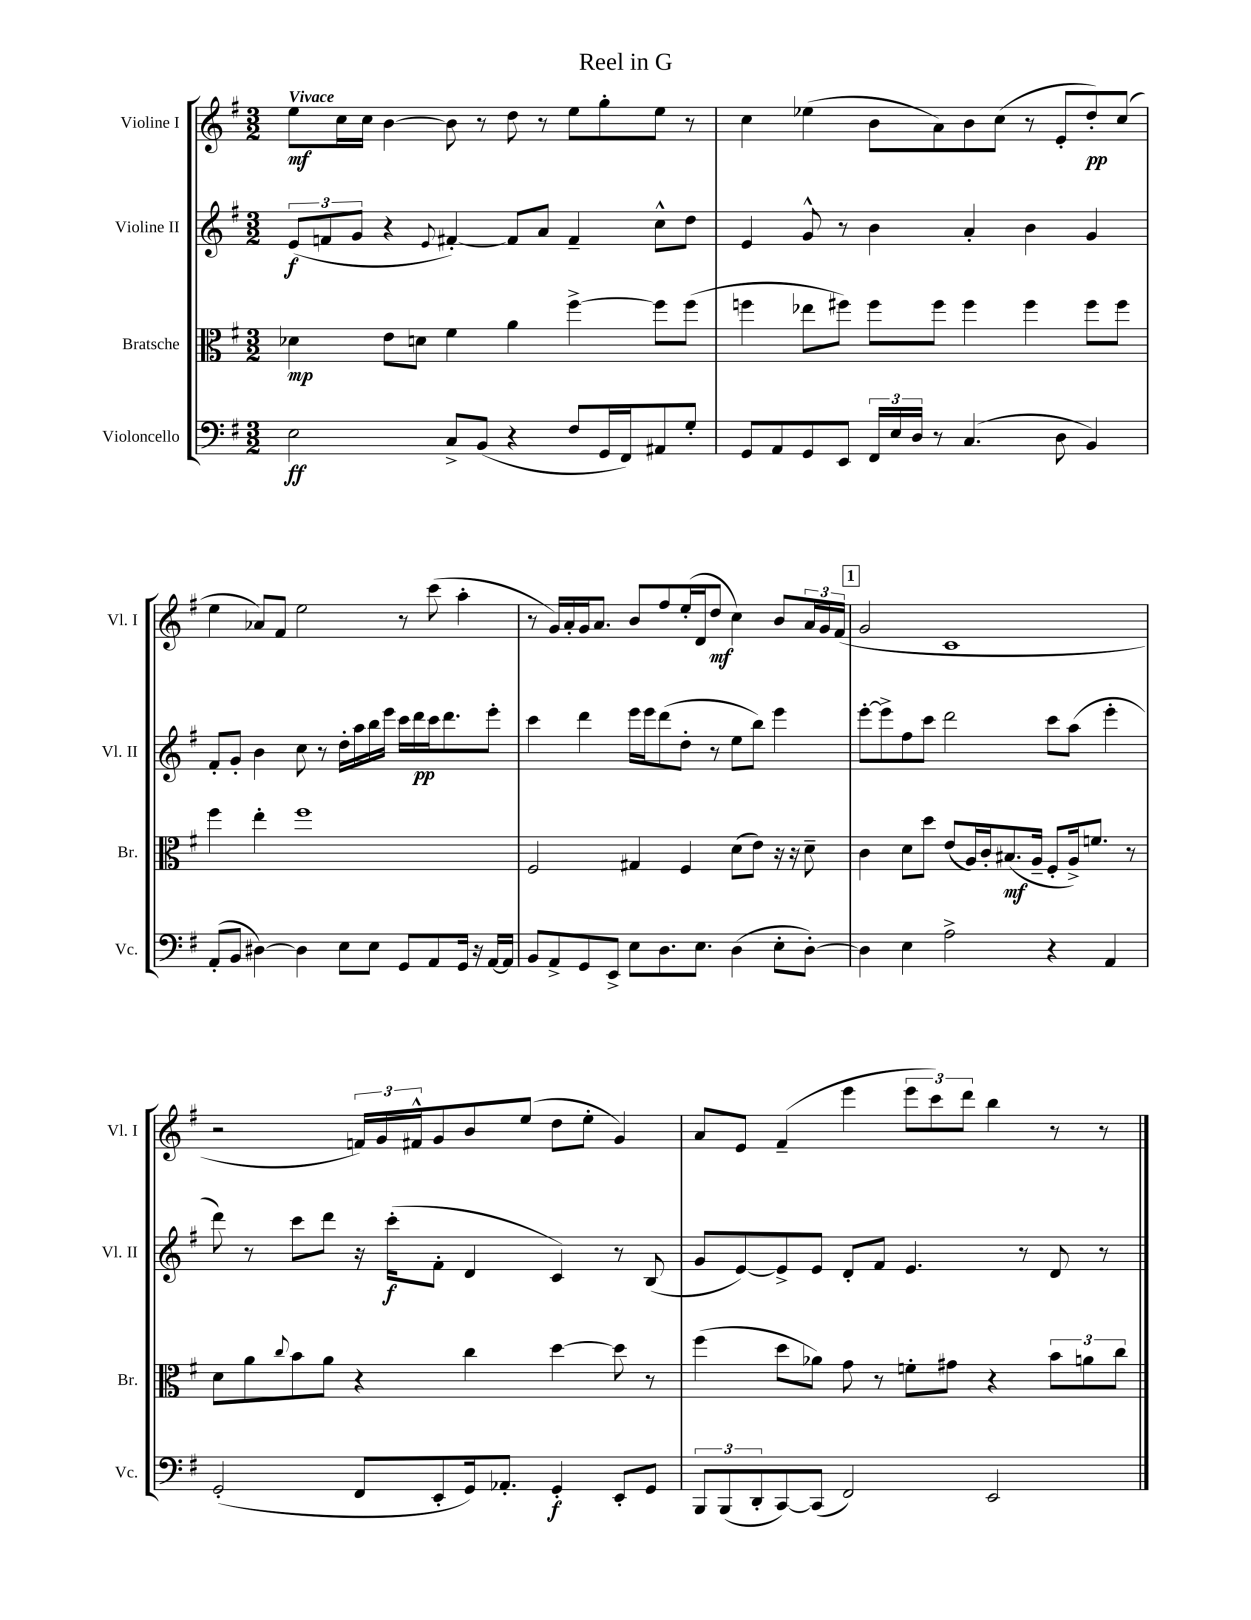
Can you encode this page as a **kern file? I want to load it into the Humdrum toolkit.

**kern	**dynam	**kern	**dynam	**kern	**dynam	**kern	**dynam
*part4	*part4	*part3	*part3	*part2	*part2	*part1	*part1
*staff4	*staff4	*staff3	*staff3	*staff2	*staff2	*staff1	*staff1
*I"Violoncello	*	*I"Bratsche	*	*I"Violine II	*	*I"Violine I	*
*I'Vc.	*	*I'Br.	*	*I'Vl. II	*	*I'Vl. I	*
*clefF4	*	*clefC3	*	*clefG2	*	*clefG2	*
*k[f#]	*	*k[f#]	*	*k[f#]	*	*k[f#]	*
*M3/2	*	*M3/2	*	*M3/2	*	*M3/2	*
=1	=1	=1	=1	=1	=1	=1	=1
!	!	!	!	!	!	!LO:TX:a:B:t=Vivace	!
2E\	ff	4d-X\	mp	(12e/L	f	8ee\L	mf
.	.	.	.	12fn/	.	.	.
.	.	.	.	.	.	16cc\L	.
.	.	.	.	12g/J	.	.	.
.	.	.	.	.	.	16cc\JJ	.
.	.	8e\L	.	4r	.	[4b\	.
.	.	8dn\J	.	.	.	.	.
.	.	.	.	8qqe/	.	.	.
8C^/L	.	4f#\	.	[4f#X'/)	.	8b\]	.
(8BB/J	.	.	.	.	.	8r	.
4r	.	4a\	.	8f#/L]	.	8dd\	.
.	.	.	.	8a/J	.	8r	.
8F#/L	.	[4ff#^\	.	4f#~/	.	8ee\L	.
16GG/L	.	.	.	.	.	8gg'\	.
16FF#/J)	.	.	.	.	.	.	.
8AA#X/	.	8ff#\L]	.	8cc^^\L	.	8ee\J	.
8G'/J	.	(8ff#\J	.	8dd\J	.	8r	.
=2	=2	=2	=2	=2	=2	=2	=2
8GG/L	.	4ffn\	.	4e/	.	4cc\	.
8AA/	.	.	.	.	.	.	.
8GG/	.	8ee-X\L	.	8g^^/	.	(4ee-X\	.
8EE/J	.	8ff#X\J)	.	8r	.	.	.
24FF#/LL	.	8ff#\L	.	4b\	.	8b\L	.
24E/	.	.	.	.	.	.	.
24D/JJ	.	.	.	.	.	.	.
8r	.	8ff#\J	.	.	.	8a\)	.
(4.C/	.	4ff#\	.	4a'/	.	8b\	.
.	.	.	.	.	.	(8cc\J	.
.	.	4ff#\	.	4b\	.	8r	.
8D\	.	.	.	.	.	8e'/L	.
4BB/)	.	8ff#\L	.	4g/	.	8dd'/)	pp
.	.	8ff#\J	.	.	.	(8cc/J	.
!!LO:LB:g=z
=3	=3	=3	=3	=3	=3	=3	=3
(8AA'/L	.	4ff#\	.	8f#'/L	.	4ee\	.
8BB/J	.	.	.	8g'/J	.	.	.
[4D#X\)	.	4ee'\	.	4b\	.	8a-X/L)	.
.	.	.	.	.	.	8f#/J	.
4D#\]	.	1ff#	.	8cc\	.	2ee\	.
.	.	.	.	8r	.	.	.
8E\L	.	.	.	16dd'\LL	.	.	.
.	.	.	.	16aa\	.	.	.
8E\J	.	.	.	16bb\	.	.	.
.	.	.	.	16eee\JJ	.	.	.
8GG/L	.	.	.	16ccc\LL	.	8r	.
.	.	.	.	16ddd\	pp	.	.
8AA/	.	.	.	16ccc\J	.	(8ccc\	.
.	.	.	.	8.ddd\	.	.	.
16GG/Jk	.	.	.	.	.	4aa'\	.
16r	.	.	.	.	.	.	.
[16AA/LL	.	.	.	8eee'\J	.	.	.
16AA/JJ]	.	.	.	.	.	.	.
=4	=4	=4	=4	=4	=4	=4	=4
8BB/L	.	2F#/	.	4ccc\	.	8r	.
8AA^/	.	.	.	.	.	16g/LL)	.
.	.	.	.	.	.	16a'/	.
8GG/	.	.	.	4ddd\	.	16g/J	.
.	.	.	.	.	.	8.a/J	.
8EE^/J	.	.	.	.	.	.	.
8E\L	.	4G#X/	.	16eee\LL	.	8b/L	.
.	.	.	.	16eee\J	.	.	.
8.D\	.	.	.	(8ddd\	.	8ff#/	.
.	.	4F#/	.	8dd'\J	.	(16ee'/L	.
8.E\J	.	.	.	.	.	16d/J	.
.	.	.	.	8r	.	8dd/J	mf
(4D\	.	(8d\L	.	8ee\L	.	4cc\)	.
.	.	8e\J)	.	8bb\J)	.	.	.
8E'\L	.	16r	.	4eee\	.	8b/L	.
.	.	16r	.	.	.	.	.
[8D'\J)	.	8d~\	.	.	.	24a/L	.
.	.	.	.	.	.	24g/	.
.	.	.	.	.	.	(24f#/JJ	.
!!LO:REH:place=s1:t=1
=5	=5	=5	=5	=5	=5	=5	=5
4D\]	.	4c\	.	[8eee'\L	.	2g/	.
.	.	.	.	8eee^\]	.	.	.
4E\	.	8d\L	.	8ff#\	.	.	.
.	.	8dd\J	.	8ccc\J	.	.	.
2A^\	.	(8e/L	.	2ddd\	.	1c	.
.	.	16A/L)	.	.	.	.	.
.	.	16c'/J	.	.	.	.	.
.	.	(8.B#X/	mf	.	.	.	.
.	.	16A~/Jk	.	.	.	.	.
4r	.	8F#'/L	.	8ccc\L	.	.	.
.	.	16A^/k)	.	(8aa\J	.	.	.
.	.	8.fn/J	.	.	.	.	.
4AA/	.	.	.	4eee'\	.	.	.
.	.	8r	.	.	.	.	.
!!LO:LB:g=z
=6	=6	=6	=6	=6	=6	=6	=6
(2GG'/	.	8d\L	.	8ddd\)	.	2r	.
.	.	8a\	.	8r	.	.	.
.	.	8qqcc/	.	.	.	.	.
.	.	8b\	.	8ccc\L	.	.	.
.	.	8a\J	.	8ddd\J	.	.	.
8FF#/L	.	4r	.	16r	.	24fn/LL)	.
.	.	.	.	.	.	24g/	.
.	.	.	.	(16ccc'\KL	f	.	.
.	.	.	.	.	.	24f#X^^/J	.
8EE'/	.	.	.	8f#'\J	.	8g/	.
16GG/k)	.	4cc\	.	4d/	.	8b/	.
8.AA-X'/J	.	.	.	.	.	.	.
.	.	.	.	.	.	(8ee/J	.
4GG'/	f	[4dd\	.	4c/)	.	8dd\L	.
.	.	.	.	.	.	8ee'\J	.
8EE'/L	.	8dd\]	.	8r	.	4g/)	.
8GG/J	.	8r	.	(8B/	.	.	.
=7	=7	=7	=7	=7	=7	=7	=7
12BBB/L	.	(4ff#\	.	8g/L	.	8a/L	.
(12BBB/	.	.	.	.	.	.	.
.	.	.	.	[8e/)	.	8e/J	.
12DD'/	.	.	.	.	.	.	.
[8CC/)	.	8dd\L	.	8e^/]	.	(4f#~/	.
(8CC/J]	.	8a-X\J)	.	8e/J	.	.	.
2FF#/)	.	8g\	.	8d'/L	.	4eee\	.
.	.	8r	.	8f#/J	.	.	.
.	.	8fn'\L	.	4.e/	.	12eee\L	.
.	.	.	.	.	.	12ccc\)	.
.	.	8g#X\J	.	.	.	.	.
.	.	.	.	.	.	12ddd\J	.
2EE/	.	4r	.	.	.	4bb\	.
.	.	.	.	8r	.	.	.
.	.	12b\L	.	8d/	.	8r	.
.	.	12an\	.	.	.	.	.
.	.	.	.	8r	.	8r	.
.	.	12cc\J	.	.	.	.	.
==	==	==	==	==	==	==	==
*-	*-	*-	*-	*-	*-	*-	*-
